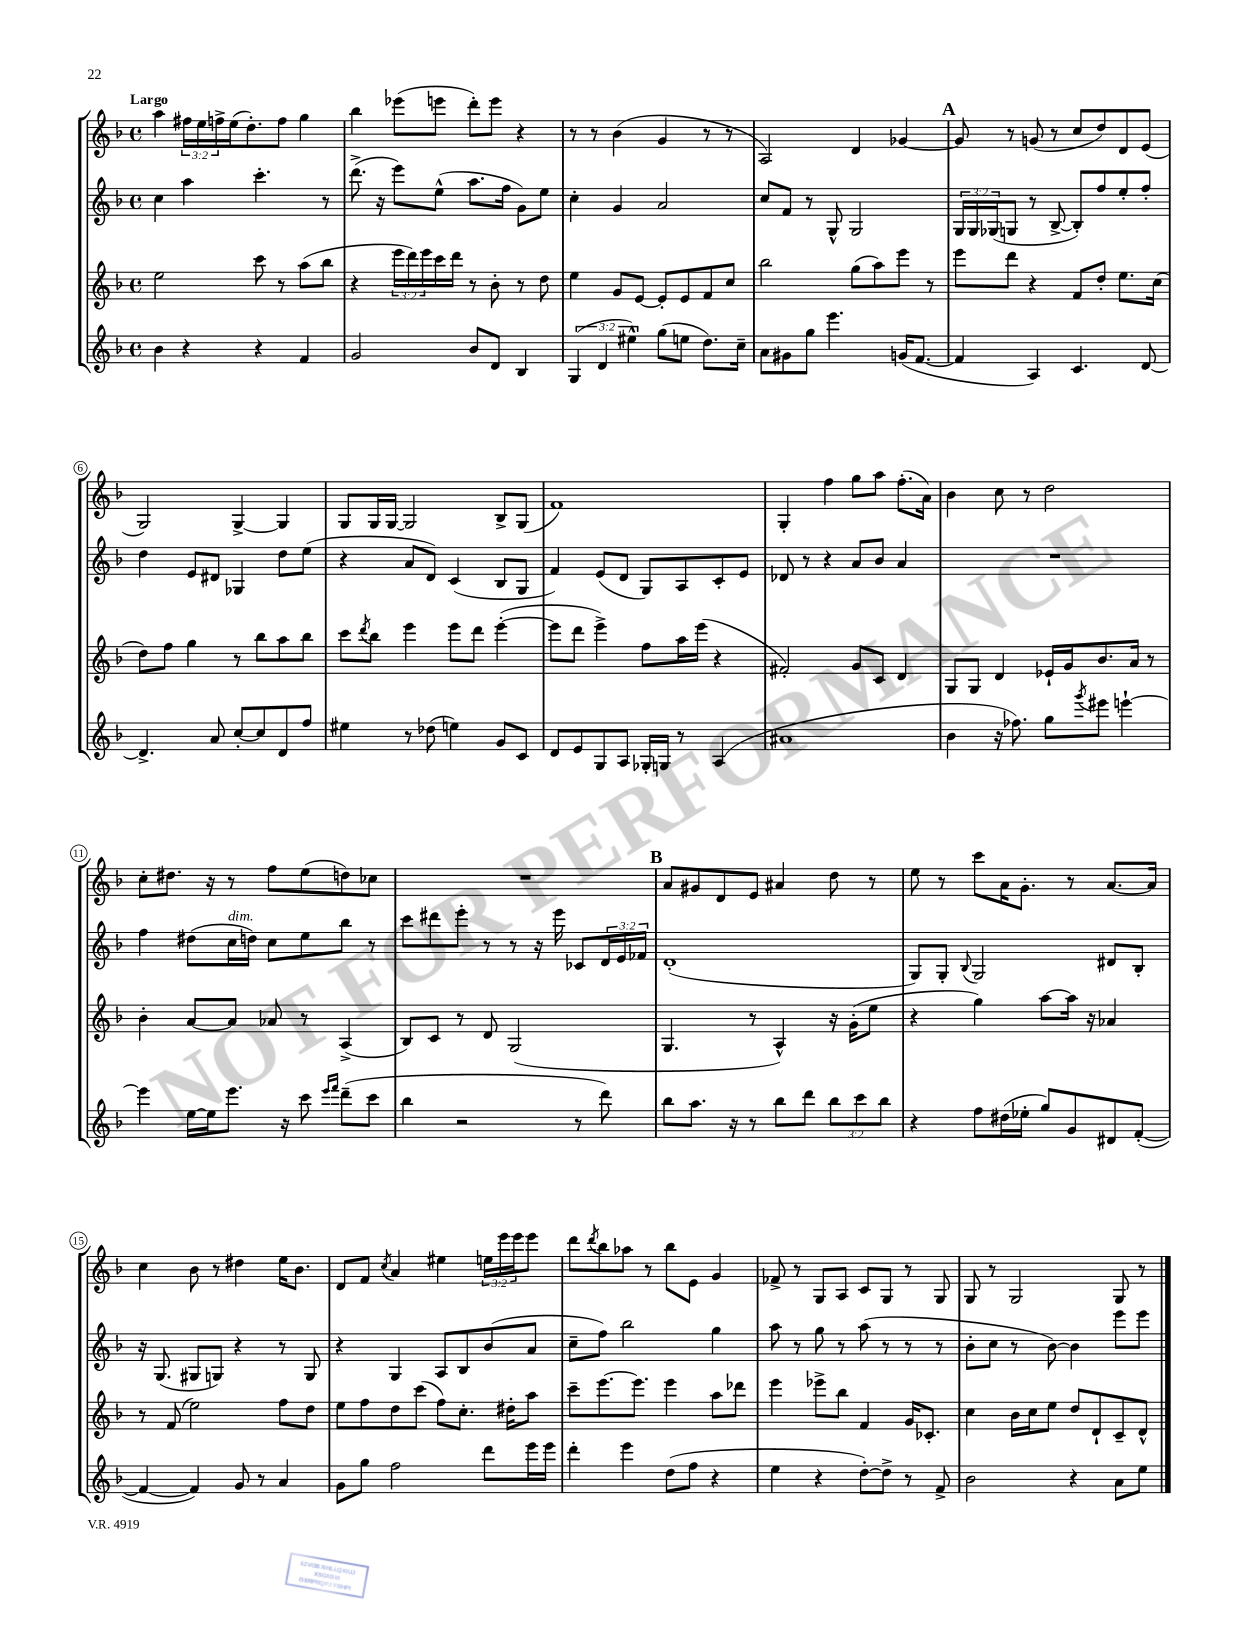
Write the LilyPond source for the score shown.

<<
\new StaffGroup <<
\new Staff = "s0" {
    \clef treble \key f \major \defaultTimeSignature \time 4/4 \override Staff.TupletNumber.text = #tuplet-number::calc-fraction-text \tempo "Largo"
    a''4 \tuplet 3/2 { fis''16 e''16 f''16-> } e''16( d''8.-.) f''8 g''4 |
    bes''4 ees'''8( e'''8 d'''8-.) e'''8 r4 |
    r8 r8 bes'4( g'4 r8 r8 |
    a2) d'4 ges'4~ |
    \mark \markup { \bold "A" } ges'8 r8 g'8( r8 c''8 d''8) d'8 e'8( |
    g2) g4~-> g4 |
    g8 g16 g16~ g2 bes8-> g8( |
    f'1) |
    g4-. f''4 g''8 a''8 f''8.-.( a'16) |
    bes'4 c''8 r8 d''2 |
    c''8-. dis''8. r16 r8 f''8 e''8( d''8) ces''8 |
    R1 |
    \mark \markup { \bold "B" } a'8 gis'8 d'8 e'8 ais'4 d''8 r8 |
    e''8 r8 c'''8 a'16 g'8.-. r8 a'8.~ a'16 |
    c''4 bes'8 r8 dis''4 e''16 bes'8. |
    d'8 f'8 \acciaccatura { c''8 } a'4 eis''4 \tuplet 3/2 { e''16 e'''16 e'''16 } e'''8 |
    d'''8 \acciaccatura { d'''8 } bes''8 aes''8 r8 bes''8 e'8 g'4 |
    fes'8-> r8 g8 a8 c'8 g8 r8 g8 |
    g8 r8 g2 g8 r8 \bar "|." |
}
\new Staff = "s1" {
    \clef treble \key f \major \defaultTimeSignature \time 4/4 \override Staff.TupletNumber.text = #tuplet-number::calc-fraction-text
    c''4 a''4 c'''4.-. r8 |
    d'''8.->( r16 e'''8) e''8-^( a''8. f''16 g'8) e''8 |
    c''4-. g'4 a'2 |
    c''8 f'8 r8 g8-^ g2 |
    \mark \markup { \bold "A" } \tuplet 3/2 { g16 g16 ges16( } g8 r8 bes8~-> bes8-.) f''8 e''8-. f''8-. |
    d''4 e'8 dis'8 ges4 d''8 e''8( |
    r4 a'8 d'8) c'4( bes8 g8 |
    f'4) e'8( d'8 g8) a8 c'8-. e'8 |
    des'8 r8 r4 a'8 bes'8 a'4 |
    R1 |
    f''4 dis''8( c''16^\markup { \italic "dim." } d''16) c''8 e''8 bes''8 r8 |
    c'''8 dis'''8 e'''8-. r8 r8 r16 e'''16 ces'8 \tuplet 3/2 { d'16 e'16 fes'16 } |
    \mark \markup { \bold "B" } d'1-.( |
    g8) g8-. \appoggiatura { bes8 } g2 dis'8 bes8-. |
    r16 g8.( gis8 g8) r4 r8 g8 |
    r4 g4 a8 bes8 bes'8( a'8 |
    c''8-- f''8) bes''2 g''4 |
    a''8 r8 g''8 r8 a''8( r8 r8 r8 |
    bes'8-. c''8 r8 bes'8~) bes'4 e'''8 e'''8 \bar "|." |
}
\new Staff = "s2" {
    \clef treble \key f \major \defaultTimeSignature \time 4/4 \override Staff.TupletNumber.text = #tuplet-number::calc-fraction-text
    e''2 c'''8 r8 a''8( bes''8 |
    r4 \tuplet 3/2 { e'''16 d'''16) e'''16 } c'''16 d'''16 r8 bes'8-. r8 d''8 |
    e''4 g'8 e'8~ e'8-. e'8 f'8 c''8 |
    bes''2 g''8( a''8) e'''8 r8 |
    \mark \markup { \bold "A" } e'''8 d'''8 r4 f'8 d''8-. e''8. c''16( |
    d''8) f''8 g''4 r8 bes''8 a''8 bes''8 |
    c'''8 \acciaccatura { d'''8 } bes''8 e'''4 e'''8 d'''8 e'''4~-.( |
    e'''8 d'''8 e'''4->) f''8 a''16 e'''16( r4 |
    fis'2-.) g'8 c'8 d'4 |
    g8 g8 d'4 ees'16-! g'16 bes'8. a'16 r8 |
    bes'4-. a'8~ a'8 aes'8 r8 a4->( |
    bes8) c'8 r8 d'8 g2( |
    \mark \markup { \bold "B" } g4. r8 a4-^) r16 g'16-.( e''8 |
    r4 g''4) a''8~ a''16 r16 aes'4 |
    r8 f'8( e''2) f''8 d''8 |
    e''8 f''8 d''8 c'''8( f''8) c''8.-. dis''16-. a''8 |
    c'''8-- e'''8.~ e'''8. e'''4 a''8 des'''8 |
    e'''4 ees'''8-> bes''8 f'4 g'16 ces'8.-. |
    c''4 bes'16 c''16 e''8 d''8 d'8-! c'8-- d'8-^ \bar "|." |
}
\new Staff = "s3" {
    \clef treble \key f \major \defaultTimeSignature \time 4/4 \override Staff.TupletNumber.text = #tuplet-number::calc-fraction-text
    bes'4 r4 r4 f'4 |
    g'2 bes'8 d'8 bes4 |
    \tuplet 3/2 { g4( d'4 eis''4-^) } g''8( e''8 d''8.) c''16-- |
    a'8 gis'8 g''8 e'''4. g'16( f'8.~ |
    \mark \markup { \bold "A" } f'4 a4) c'4. d'8~ |
    d'4.-> a'8 c''8~-. c''8 d'8 f''8 |
    eis''4 r8 des''8( e''4) g'8 c'8 |
    d'8 e'8 g8 a8 ges16-. g16 r8 a4( |
    ais'1 |
    bes'4 r16 fes''8.) g''8 \acciaccatura { g'''8 } eis'''8 e'''4~-! |
    e'''4 e''16~ e''16 e'''8. r16 c'''8 \grace { e'''16 f'''16 } d'''8--( c'''8 |
    bes''4 r2 r8 d'''8) |
    \mark \markup { \bold "B" } bes''8 a''8. r16 r8 bes''8 d'''8 \tuplet 3/2 { bes''8 c'''8 bes''8 } |
    r4 f''8 dis''16( ees''16-. g''8) g'8 dis'8 f'8~-.( |
    f'4~ f'4) g'8 r8 a'4 |
    g'8 g''8 f''2 d'''8 e'''16 e'''16 |
    d'''4-. e'''4 d''8( f''8 r4 |
    e''4 r4 d''8~-.) d''8-> r8 f'8-> |
    bes'2 r4 a'8 e''8 \bar "|." |
}
>>
>>
\layout { \context { \Score \override BarNumber.stencil = #(make-stencil-circler 0.1 0.3 ly:text-interface::print) } }
